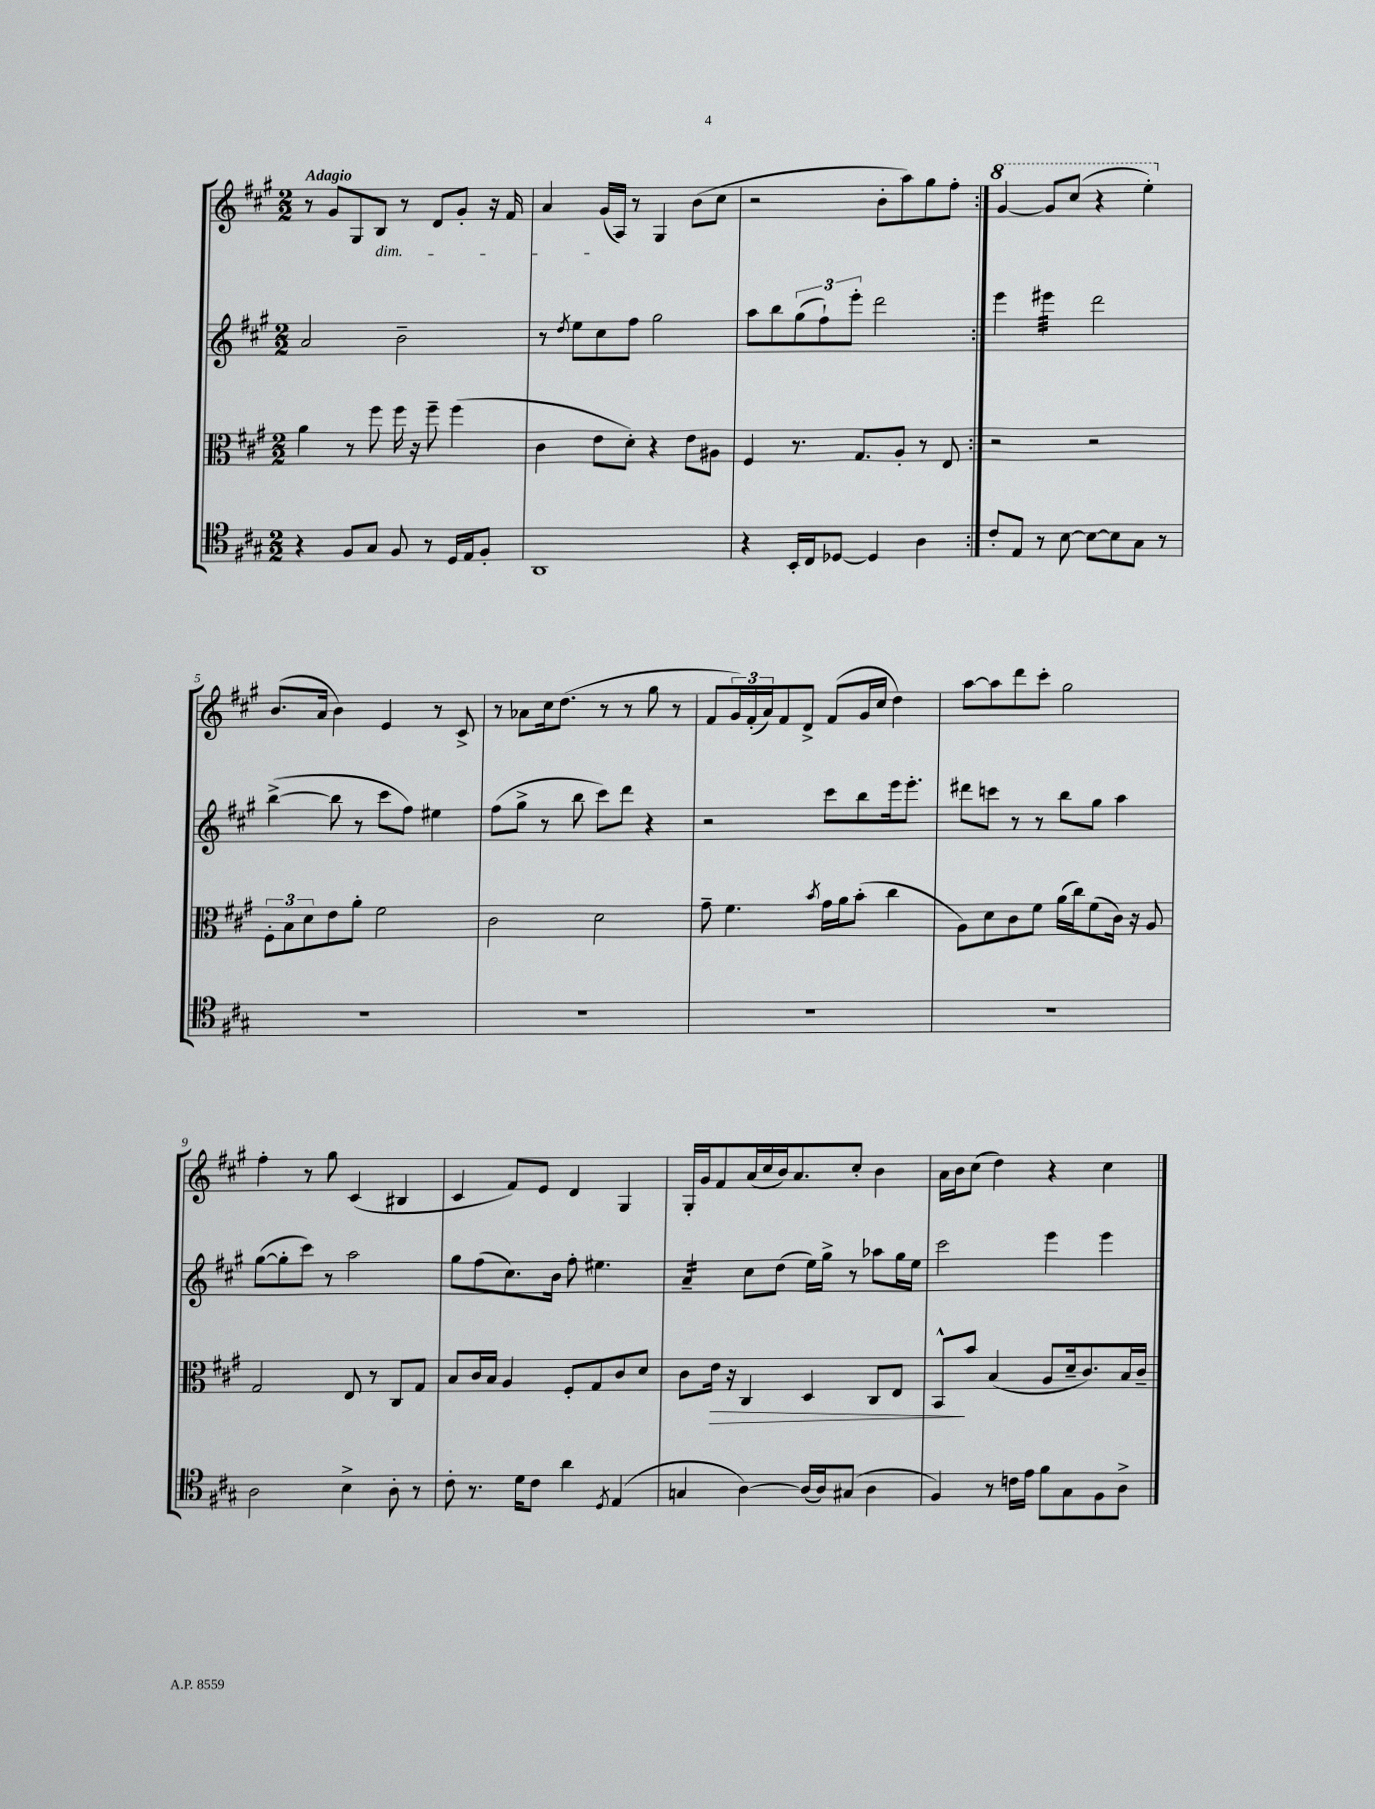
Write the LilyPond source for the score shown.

<<
\new StaffGroup <<
\new Staff = "s0" {
    \clef treble \key a \major \numericTimeSignature \time 2/2 \tempo "Adagio"
    \repeat volta 2 { r8 gis'8 gis8 b8\dim r8 d'8 gis'8-. r16 fis'16 |
    a'4 gis'16\!( a16) r8 gis4 b'8( cis''8 |
    r2 b'8-. a''8) gis''8 fis''8-. | }
    \ottava #1 gis''4~ gis''8 cis'''8( r4 e'''4-.) \ottava #0 |
    b'8.( a'16 b'4) e'4 r8 cis'8-> |
    r8 aes'8 cis''16 d''8.( r8 r8 gis''8 r8 |
    fis'8 \tuplet 3/2 { gis'16) fis'16-.( a'16) } fis'8 d'8-> fis'8( gis'16 cis''16 d''4) |
    a''8~ a''8 d'''8 cis'''8-. gis''2 |
    fis''4-. r8 gis''8 cis'4( bis4 |
    cis'4 fis'8) e'8 d'4 gis4 |
    gis16-. gis'16 fis'8 a'16( cis''16 b'16) a'8. cis''8-. b'4 |
    a'16 b'16 cis''8( d''4) r4 cis''4 \bar "|." |
}
\new Staff = "s1" {
    \clef treble \key a \major \numericTimeSignature \time 2/2
    \repeat volta 2 { a'2 b'2-- |
    r8 \acciaccatura { d''8 } e''8 cis''8 fis''8 gis''2 |
    a''8 b''8 \tuplet 3/2 { gis''8( fis''8-!) e'''8-. } d'''2 | }
    e'''4 eis'''4:32 d'''2 |
    b''4~->( b''8 r8 cis'''8 fis''8) eis''4 |
    fis''8( gis''8-> r8 b''8 cis'''8) d'''8 r4 |
    r2 cis'''8 b''8 e'''16 e'''8.-. |
    dis'''8 c'''8 r8 r8 b''8 gis''8 a''4 |
    gis''8~( gis''8-. cis'''8) r8 a''2 |
    gis''8 fis''8( cis''8.) b'16 fis''8-. eis''4. |
    a'4:16-- cis''8 d''8( e''16) gis''16-> r8 aes''8 gis''16 e''16 |
    cis'''2 e'''4 e'''4 \bar "|." |
}
\new Staff = "s2" {
    \clef alto \key a \major \numericTimeSignature \time 2/2
    \repeat volta 2 { a'4 r8 fis''8 fis''16 r16 fis''8-- fis''4( |
    cis'4 e'8 d'8-.) r4 e'8 ais8 |
    fis4 r8. gis8. a8-. r8 e8 | }
    r2 r2 |
    \tuplet 3/2 { fis8-. b8 d'8 } e'8 a'8-. fis'2 |
    cis'2 d'2 |
    gis'8-- fis'4. \acciaccatura { b'8 } gis'16 a'16 b'8-.( cis''4 |
    a8) d'8 cis'8 fis'8 a'16( cis''16) fis'8( cis'16) r16 a8 |
    gis2 e8 r8 cis8 gis8 |
    b8 cis'16 b16 a4 fis8-. gis8 cis'8 d'8 |
    cis'8 e'16\> r16 cis4 d4 cis8 e8 |
    b,8-^\! b'8 b4( a8 d'16-- cis'8.) b16 cis'16-- \bar "|." |
}
\new Staff = "s3" {
    \clef tenor \key a \major \numericTimeSignature \time 2/2
    \repeat volta 2 { r4 fis8 gis8 fis8 r8 d16 e16 fis8-. |
    a,1 |
    r4 b,16-. cis16 des8~ des4 a4 | }
    cis'8-. e8 r8 b8~ b8~ b8 gis8 r8 |
    R1 |
    R1 |
    R1 |
    R1 |
    a2 b4-> a8-. r8 |
    cis'8-. r8. d'16 cis'8 a'4 \acciaccatura { d8 } e4( |
    g4 a4~) a16( a16) gis8( a4 |
    fis4) r8 c'16 e'16 fis'8 gis8 fis8 a8-> \bar "|." |
}
>>
>>
